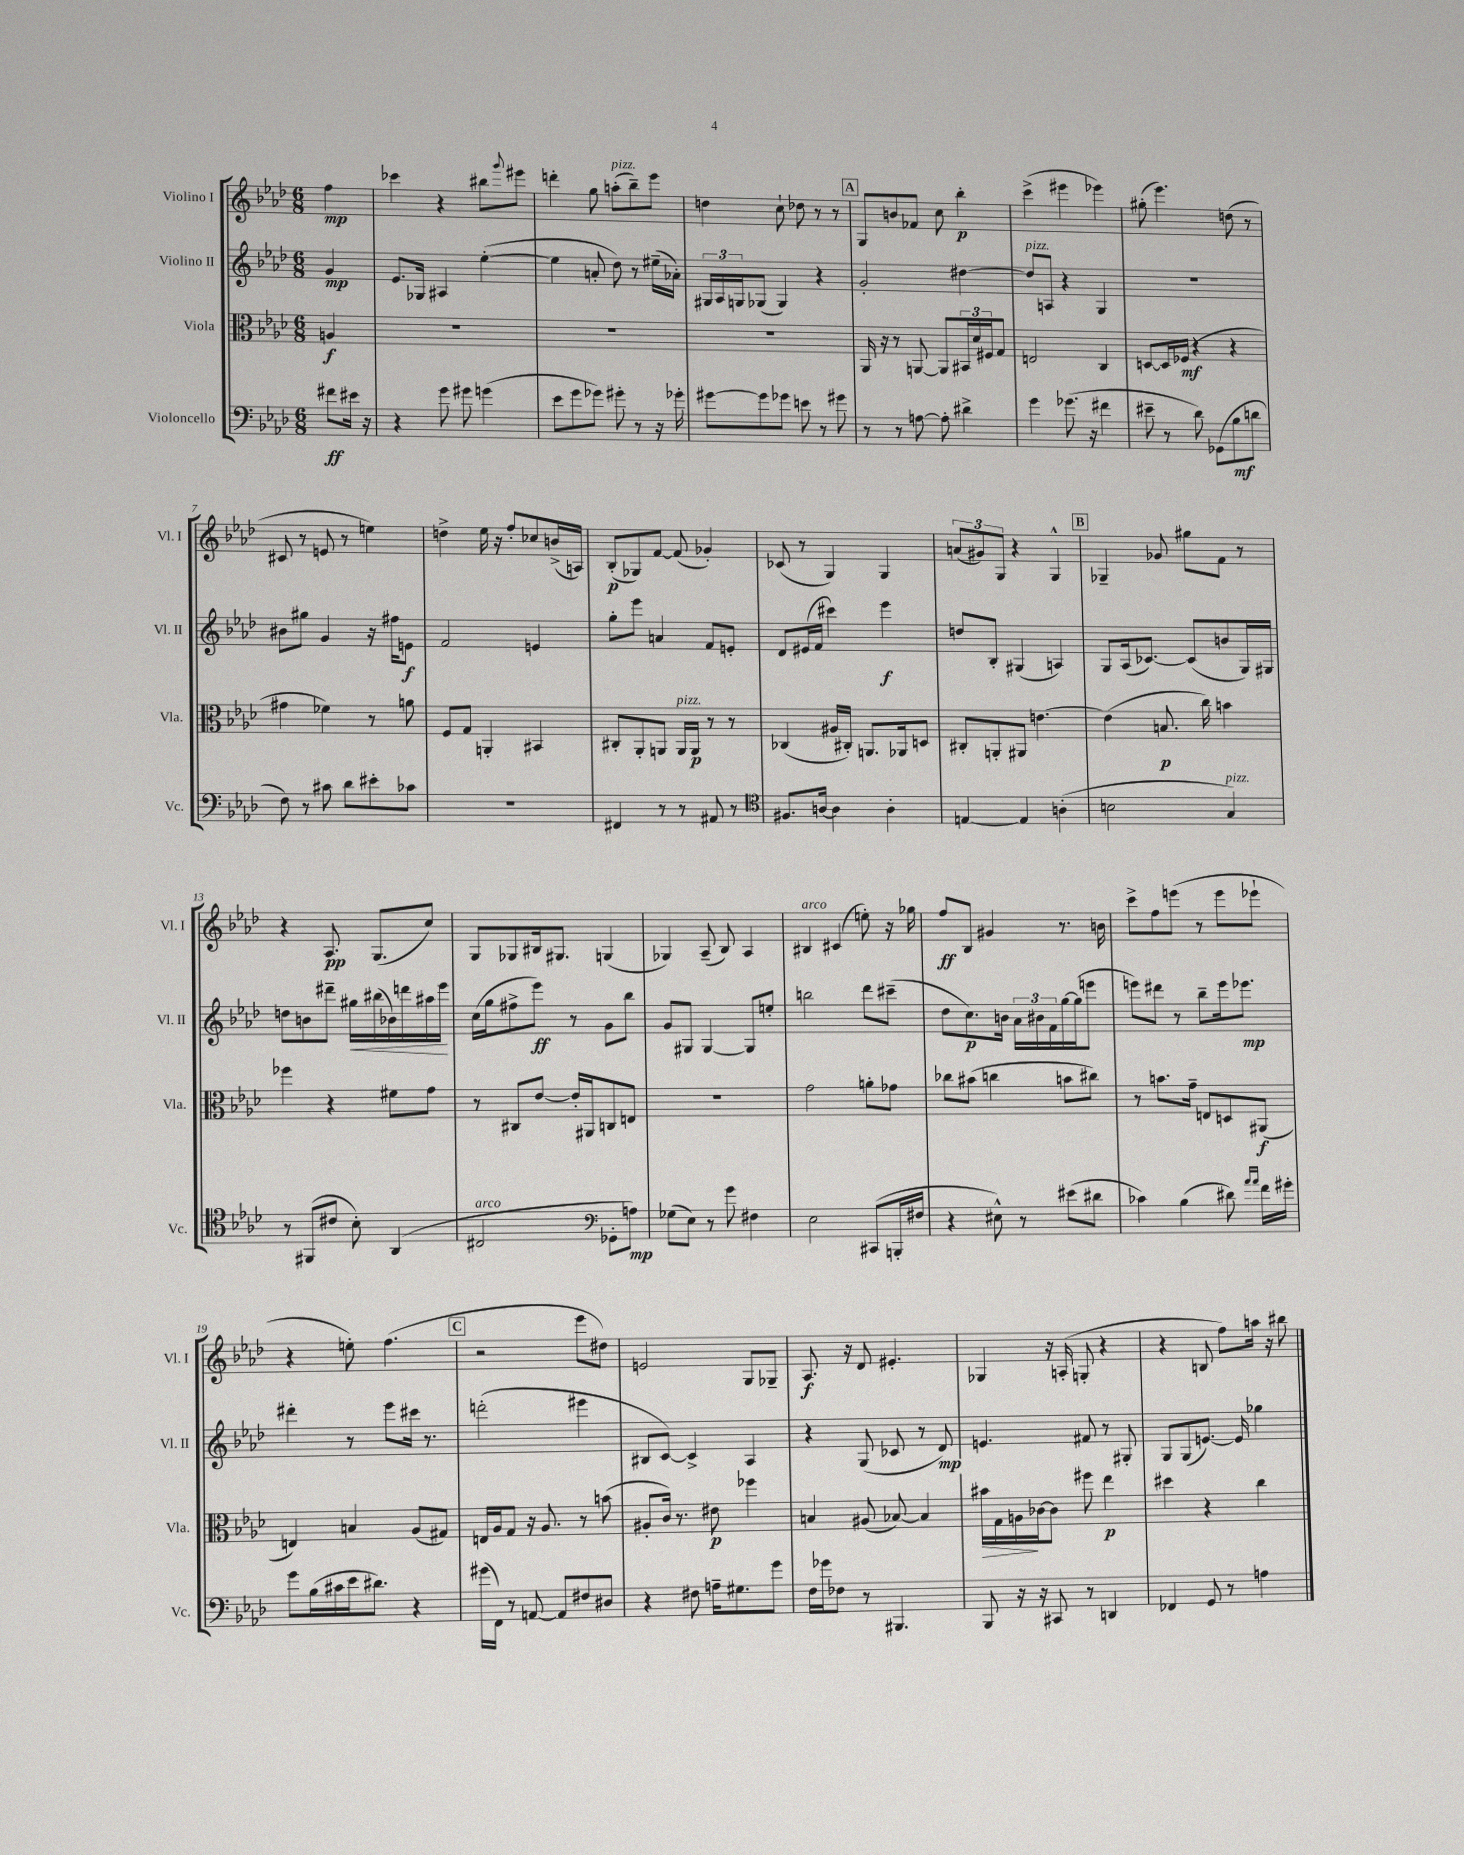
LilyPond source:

<<
\new StaffGroup <<
\new Staff = "s0" \with { instrumentName = "Violino I" shortInstrumentName = "Vl. I" } {
    \clef treble \key aes \major \numericTimeSignature \time 6/8 \partial 4
    f''4\mp |
    ces'''4 r4 bis''8 \appoggiatura { g'''8 } eis'''8 |
    d'''4-. g''8 a''8-.^\markup { \italic "pizz." }( bes''8--) ees'''8 |
    d''4 c''8-! des''8 r8 r8 |
    \mark \markup { \box "A" } g8 b'8 fes'8 c''8 bes''4-.\p |
    c'''4->( eis'''4 ees'''4) |
    gis''8-.( ees'''4.) d''8( r8 |
    cis'8 r8 e'8 r8 e''4) |
    d''4-> ees''16 r16 f''8-. ces''8 b'16->( a16) |
    bes8-.\p( ges8) f'8~ f'8( ges'4-.) |
    ces'8( r8 g4) g4 |
    \tuplet 3/2 { a'8( gis'8) g8 } r4 g4-^ |
    \mark \markup { \box "B" } ges4-- ges'8 gis''8 f'8 r8 |
    r4 aes8.\pp g8.( c''8) |
    g8 ges8 bis16 gis8. g4( |
    ges4) aes8--( bes8) aes4 |
    bis4^\markup { \italic "arco" } cis'4( e''8-.) r16 ges''16 |
    f''8\ff bes8 gis'4 r8. b'16 |
    c'''8-> f''8 e'''8( r8 e'''8 ees'''8-! |
    r4 e''8-.) f''4.( |
    \mark \markup { \box "C" } r2 ees'''8 dis''8) |
    e'2 g8 ges8-- |
    aes8.\f r16 des'8 eis'4.-. |
    ges4 r16 a16-.( g8-. r4 |
    r4 b8 f''8) a''16 r16 bis''8 \bar "|." |
}
\new Staff = "s1" \with { instrumentName = "Violino II" shortInstrumentName = "Vl. II" } {
    \clef treble \key aes \major \numericTimeSignature \time 6/8 \partial 4
    g'4\mp |
    ees'8. ges16 ais4 ees''4~-.( |
    ees''4 a'8-. des''8) r8 eis''16--( aes'16-.) |
    \tuplet 3/2 { gis16 aes16 g16 } ges8( ges4) r4 |
    \mark \markup { \box "A" } g'2-. dis''4~ |
    dis''8^\markup { \italic "pizz." } a8 r4 g4 |
    R2. |
    bis'8 gis''8 g'4 r16 fis''16 e'8\f |
    f'2 e'4 |
    g''8-. ees'''8 a'4 f'8 e'8-. |
    des'8 eis'16( f'16 cis'''4) ees'''4\f |
    d''8 bes8-. gis4( a4) |
    \mark \markup { \box "B" } g8 aes16( ces'8.~) ces'8( b'8 g16) gis16 |
    d''8 b'8 dis'''8-- gis''16\< bis''16( bes'16) d'''16 ais''16 ees'''16\! |
    c''16( g''16 fis''8-> ees'''8\ff) r8 g'8 bes''8 |
    g'8 gis8 gis4~ gis8 e''8-. |
    b''2 des'''8 cis'''8--( |
    des''8 c''8.\p) b'16 \tuplet 3/2 { aes'16 bis'16 f'16 } g''16~ g''16( e'''8 |
    e'''8) dis'''8 r8 bes''8-- e'''16 ees'''8.\mp |
    dis'''4-. r8 ees'''8 cis'''16 r8. |
    \mark \markup { \box "C" } d'''2-.( eis'''4 |
    bis8 c'8~) c'4-> aes4 |
    r4 g8( ces'8 r8 des'8\mp) |
    e'4. fis'8 r8 gis8-. |
    g8 g8( e'8.~) e'16 ges''4 \bar "|." |
}
\new Staff = "s2" \with { instrumentName = "Viola" shortInstrumentName = "Vla." } {
    \clef alto \key aes \major \numericTimeSignature \time 6/8 \partial 4
    a4\f |
    R2. |
    R2. |
    R2. |
    \mark \markup { \box "A" } aes,16 r16 r8 a,8~ a,8 \tuplet 3/2 { bis,16 des'16 fis16 } g8 |
    e2 c4 |
    d8~ d16 fes16\mf( r4 r4 |
    gis'4 fes'4) r8 a'8 |
    f8 g8 a,4-. bis,4 |
    cis8-. aes,8-. a,8 a,16^\markup { \italic "pizz." } a,16\p r8 r8 |
    ces4( ais16 cis16-.) a,8. aes,16 d8 |
    cis8-. a,8-. ais,8 e'4.~ |
    \mark \markup { \box "B" } e'4( b8.\p c''16) b'4 |
    fes''4 r4 fis'8 g'8 |
    r8 cis8 ees'8~ ees'16-. ais,16 c8 e8 |
    R2. |
    g'2 a'8-. ges'8 |
    ces''8 bis'8( c''4 b'8 cis''8) |
    r8 b'8. g'16-- e8 d8 ais,8\f( |
    e4) b4 aes8( gis8) |
    \mark \markup { \box "C" } e16 aes16 g8 r16 aes8. r8 b'8( |
    ais8-. c'16) r8. eis'8\p fes''4 |
    b4 ais8( bes8~) bes4 |
    bis'16\> g16 a16\! ces'16~ ces'8 fis''8 ees''4\p |
    dis''4 r4 c''4 \bar "|." |
}
\new Staff = "s3" \with { instrumentName = "Violoncello" shortInstrumentName = "Vc." } {
    \clef bass \key aes \major \numericTimeSignature \time 6/8 \partial 4
    fis'8\ff eis'16 r16 |
    r4 g'8 gis'8 g'4( |
    ees'8 g'8 ges'8) gis'8-. r8 r16 ges'16-. |
    gis'8~ gis'8 ges'8 e'8 r8 gis'8 |
    \mark \markup { \box "A" } r8 r8 a8~ a8-. dis'4-> |
    g'4 ges'8.( r16 fis'4 |
    eis'8-- r8 des'8) ges,8( bes8\mf d'8 |
    f8) r8 cis'8 des'8 eis'8-. ces'8 |
    R2. |
    fis,4 r8 r8 ais,8 r8 |
    \clef tenor fis8. a16~ a4 a4-. |
    e4~ e4 a4-.( |
    \mark \markup { \box "B" } b2 g4^\markup { \italic "pizz." }) |
    r8 fis,8( cis'8 bes8-.) aes,4( |
    cis2^\markup { \italic "arco" } \clef bass ges,8-. a8\mp) |
    ges8( ees8) r8 g'8 fis4 |
    ees2 cis,8( b,,16-. fis16 |
    r4 eis8-^) r8 eis'8( dis'8 |
    ces'4) bes4( dis'8) \grace { aes'16 aes'16 } f'16 gis'16-. |
    g'8 bes16( cis'16 ees'16 dis'8.) r4 |
    \mark \markup { \box "C" } gis'16( f,16) r8 a,8~ a,8 fis8 dis8 |
    r4 fis8 a16-- gis8. g'8 |
    f16 ges'16 fes8 r8 bis,,4. |
    bes,,8 r16 r16 cis,8 r8 d,4 |
    fes,4 g,8 r8 a4 \bar "|." |
}
>>
>>
